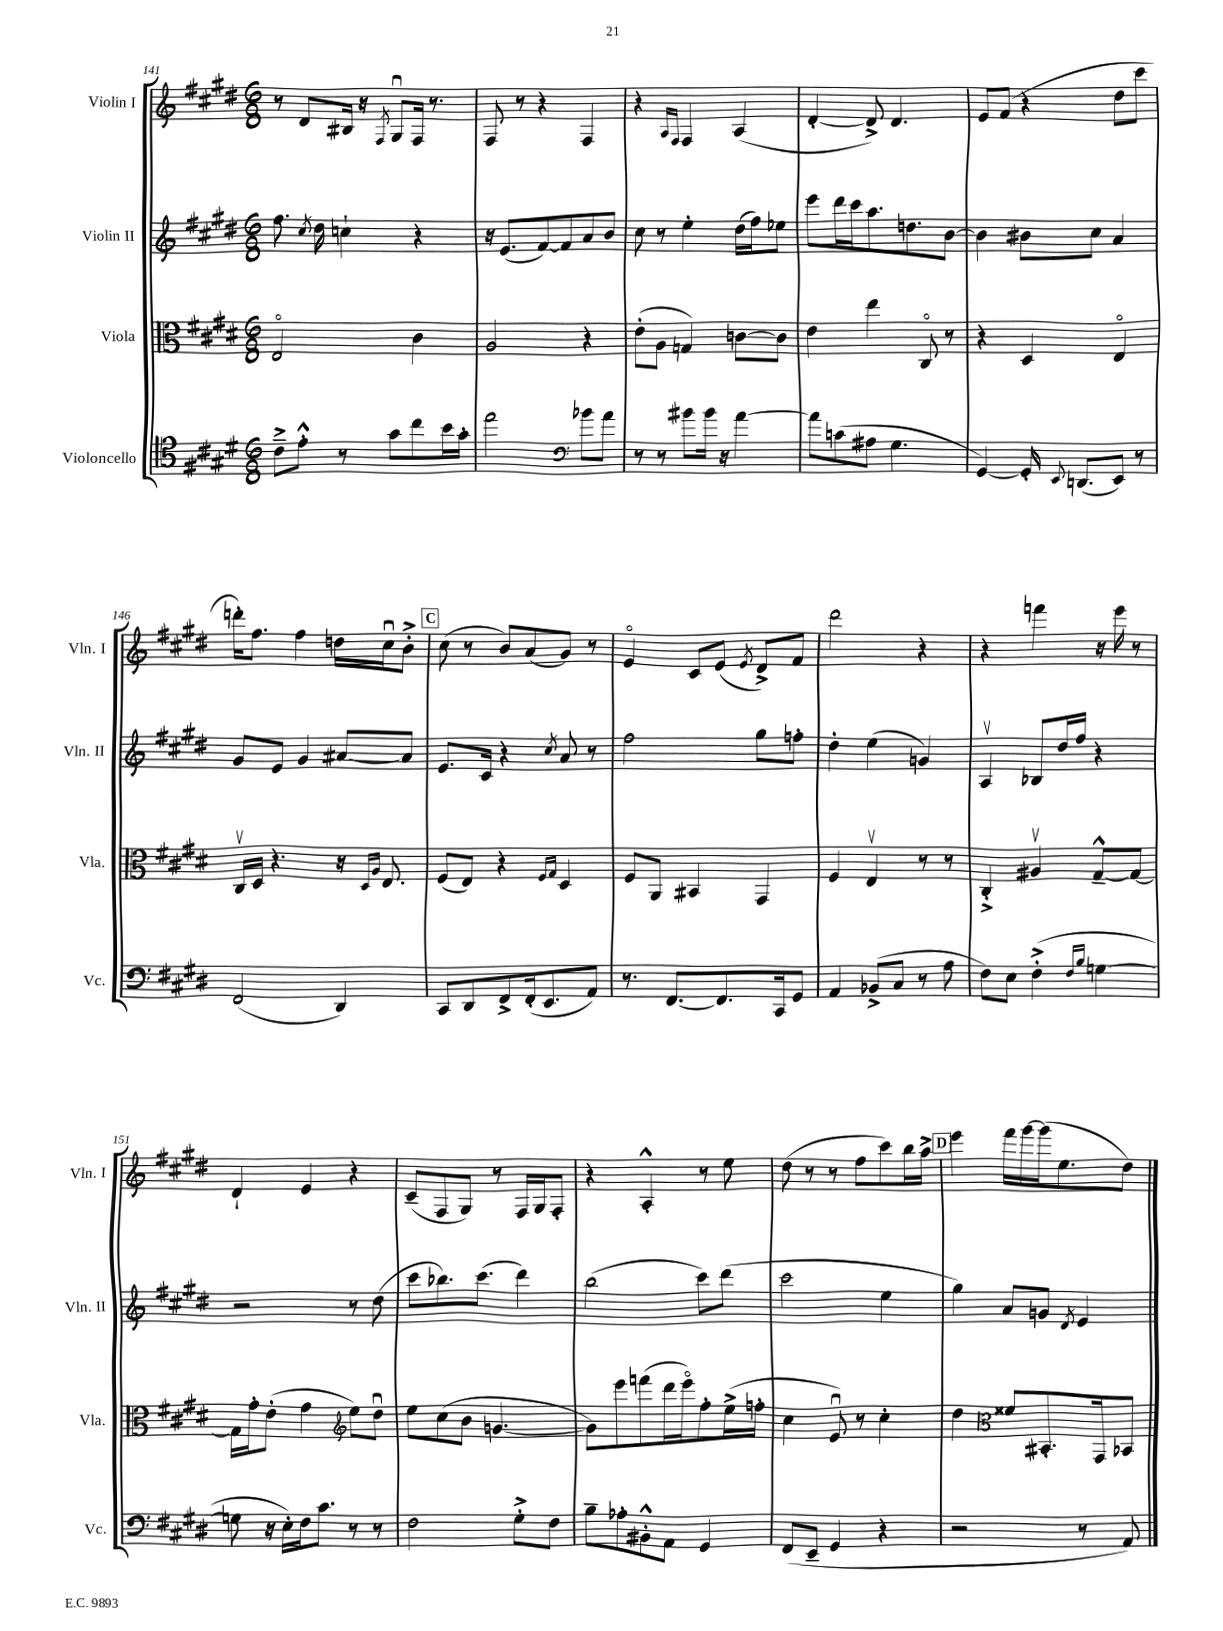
<<
\new StaffGroup <<
\new Staff = "s0" \with { instrumentName = "Violin I" shortInstrumentName = "Vln. I" } {
    \clef treble \key e \major \numericTimeSignature \time 6/8
    \autoBeamOff r8 dis'8[ bis16] r16 \acciaccatura { fis8 } gis8[\downbow fis16] r8. |
    fis8 r8 r4 fis4 |
    r4 \grace { a16[ fis16] } fis4 a4( |
    dis'4~-. dis'8->) dis'4. |
    e'8[ fis'8]( r4 dis''8[ cis'''8] |
    d'''16[-.) fis''8.] fis''4 d''16[ cis''16\downbow b'8]-.-> |
    \mark \markup { \box "C" } cis''8( r8 b'8[) a'8( gis'8]) r8 |
    e'4\flageolet cis'8[ e'8]( \acciaccatura { e'8 } dis'8[->) fis'8] |
    dis'''2 r4 |
    r4 f'''4 r16 e'''16 r8 |
    dis'4-! e'4 r4 |
    cis'8[--( fis8 gis8]) r8 fis16[ gis16 fis8]-. |
    r4 a4-.-^ r8 e''8 |
    dis''8( r8 r8 fis''8[ cis'''8) b''16 a''16]-> |
    \mark \markup { \box "D" } e'''4 fis'''16[ gis'''16~ gis'''16( e''8. dis''8]) \bar "|." |
}
\new Staff = "s1" \with { instrumentName = "Violin II" shortInstrumentName = "Vln. II" } {
    \clef treble \key e \major \numericTimeSignature \time 6/8
    \autoBeamOff fis''8. \acciaccatura { cis''8 } dis''16 c''4-! r4 |
    r16 e'8.[( fis'8~) fis'8 a'8 b'8] |
    cis''8 r8 e''4-. dis''16[( fis''16) ees''8] |
    e'''8[ dis'''16 cis'''16 a''8. d''8. b'8]~ |
    b'4 bis'8[ cis''8] a'4 |
    gis'8[ e'8] gis'4 ais'8[~ ais'8] |
    \mark \markup { \box "C" } e'8.[ cis'16] r4 \acciaccatura { cis''8 } a'8 r8 |
    fis''2 gis''8[ f''8]-. |
    dis''4-. e''4( g'4) |
    a4\upbow bes8[ dis''16 fis''16] r4 |
    r2 r8 dis''8( |
    cis'''8[ bes''8.) cis'''8.]( dis'''4) |
    b''2( cis'''8[) dis'''8]( |
    cis'''2 e''4 |
    \mark \markup { \box "D" } gis''4) a'8[ g'8] \acciaccatura { dis'8 } e'4 \bar "|." |
}
\new Staff = "s2" \with { instrumentName = "Viola" shortInstrumentName = "Vla." } {
    \clef alto \key e \major \numericTimeSignature \time 6/8
    \autoBeamOff e2\flageolet cis'4 |
    a2 r4 |
    e'8[-.( a8] g4) c'8[~ c'8] |
    e'4 e''4 cis8\flageolet r8 |
    r4 dis4 e4\flageolet |
    cis16[\upbow dis16] r4. r16 \grace { dis16[ a16] } e8. |
    \mark \markup { \box "C" } fis8[( e8]) r4 \grace { fis16[ gis16] } dis4 |
    fis8[ a,8] bis,4 gis,4 |
    fis4 e4\upbow r8 r8 |
    cis4-.-> ais4\upbow gis8[~---^ gis8]~ |
    gis16[ gis'16-. e'8]-.( gis'4 \clef treble e''8[) dis''8]\downbow |
    e''8[ cis''8( b'8] g'4.~ |
    g'8[) e'''8 f'''8( dis'''16 e'''16\flageolet) fis''8-. e''16->( f''16]-. |
    cis''4 e'8\downbow) r8 cis''4-. |
    \mark \markup { \box "D" } dis''4 \clef alto fisis'8[ bis,8.-. gis,16 bes,8] \bar "|." |
}
\new Staff = "s3" \with { instrumentName = "Violoncello" shortInstrumentName = "Vc." } {
    \clef tenor \key e \major \numericTimeSignature \time 6/8
    \autoBeamOff cis'8[---> e'8]-.-^ r8 gis'8[ cis''8 b'16 gis'16]-. |
    e''2 \clef bass bes'8[ a'8] |
    r8 r8 bis'8[ bis'16] r16 a'4~ |
    a'8[ c'8( ais8] gis4. |
    gis,4~) gis,16-. \appoggiatura { e,8 } d,8.[( e,8]) r8 |
    fis,2( dis,4) |
    \mark \markup { \box "C" } cis,8[ dis,8 fis,8-> fis,16-.( e,8. a,8]) |
    r8. fis,8.[~ fis,8. cis,16 gis,8] |
    a,4 bes,8[->( cis8] r8 a8 |
    fis8[) e8] fis4-.->( \grace { fis16[ b16] } g4~ |
    g8 r16 e16[-.) fis16 cis'8.] r8 r8 |
    fis2 gis8[-.-> fis8] |
    b8[-- aes8-. bis,8-.-^ a,8] gis,4 |
    fis,8[( e,8]-- gis,4 r4 |
    \mark \markup { \box "D" } r2 r8 a,8) \bar "|." |
}
>>
>>
\layout { \context { \Score currentBarNumber = #141 } }
